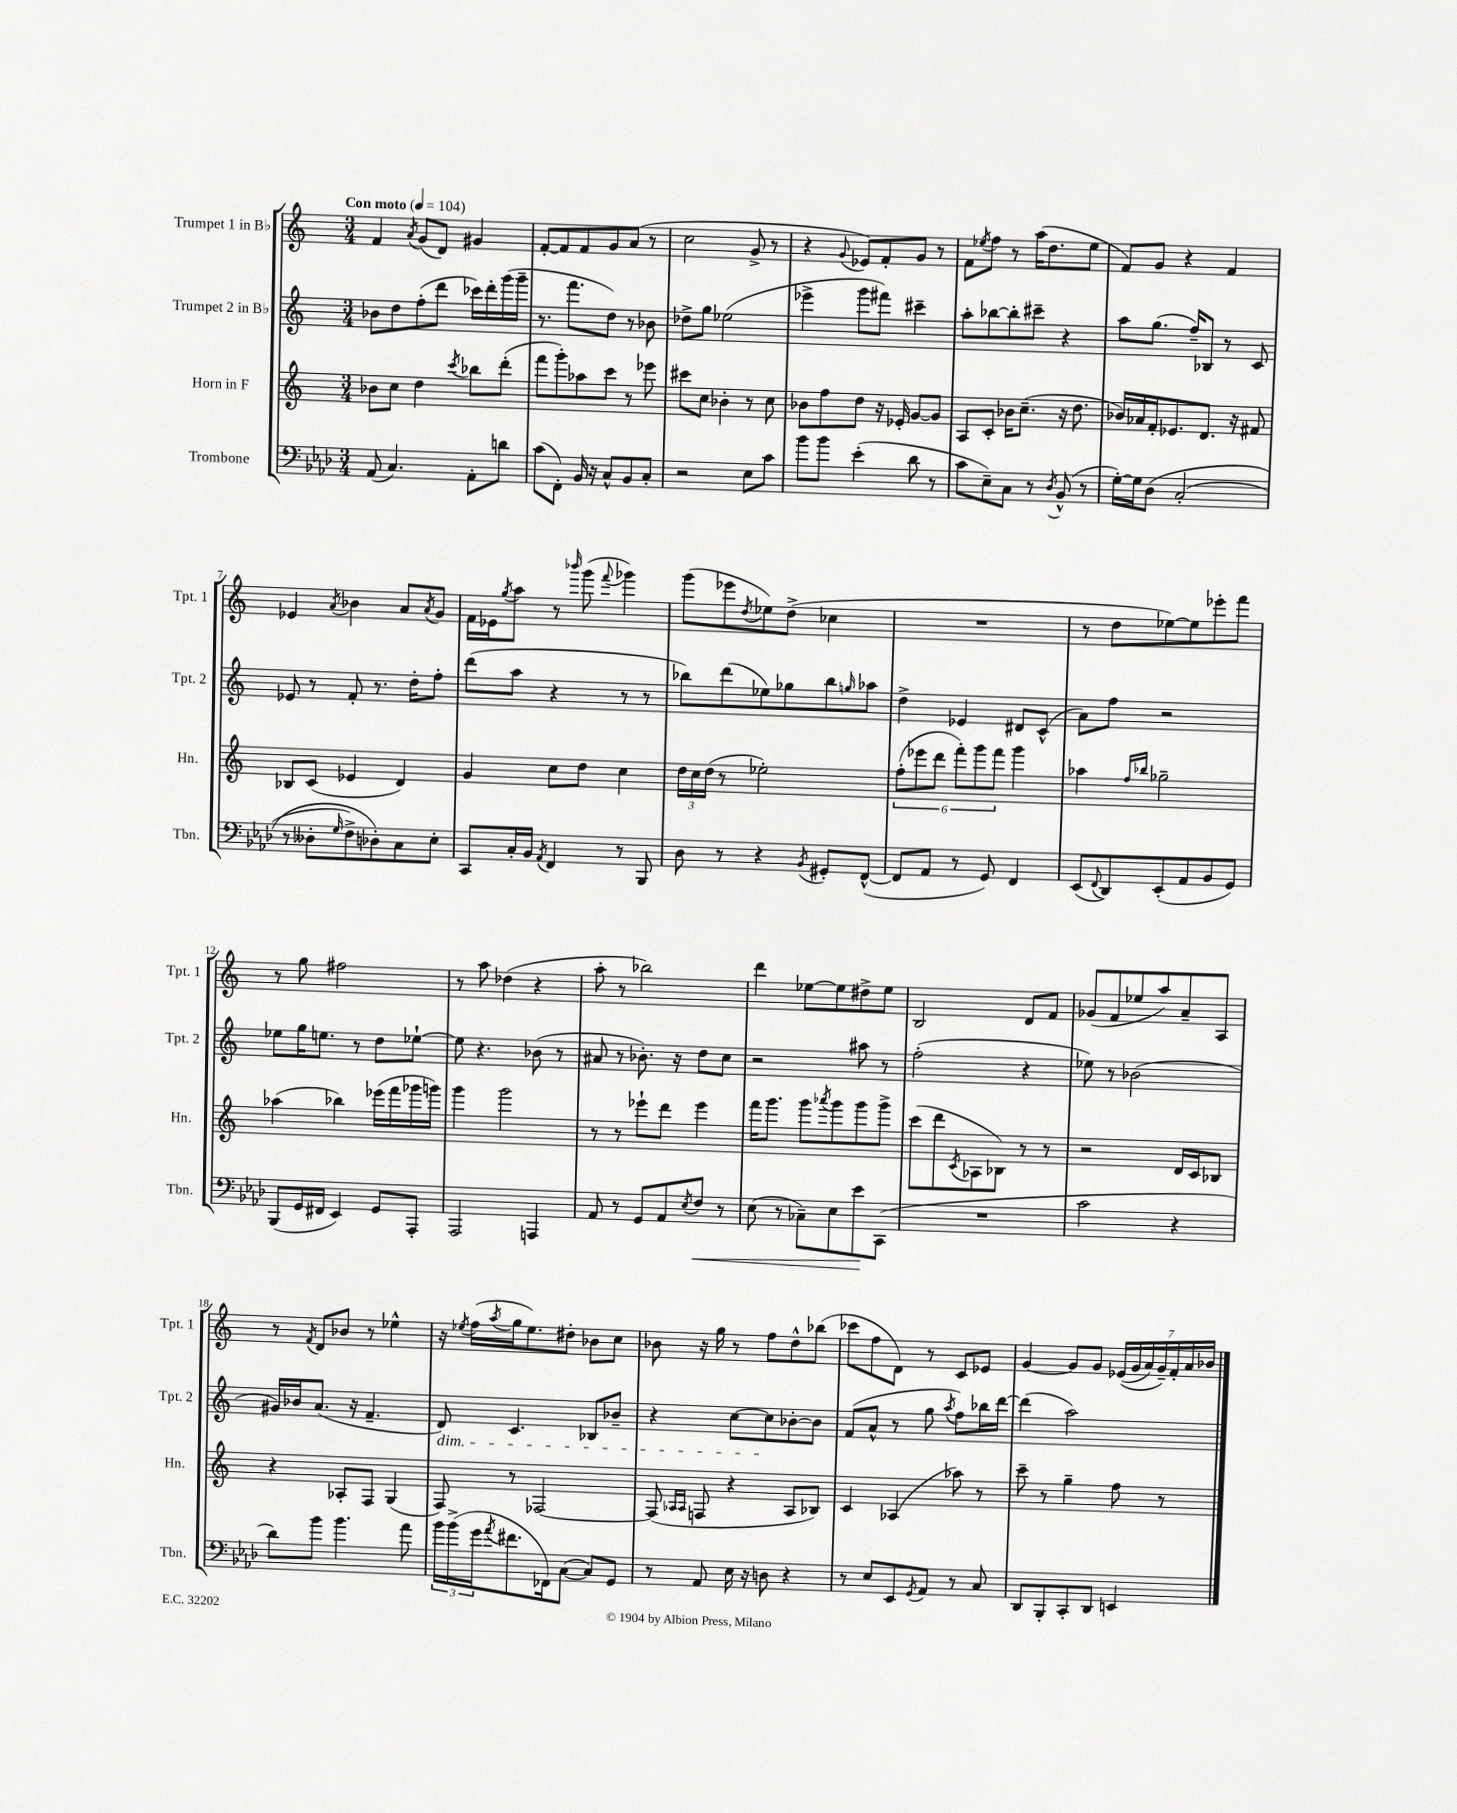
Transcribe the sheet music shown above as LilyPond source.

<<
\new StaffGroup <<
\new Staff = "s0" \with { instrumentName = "Trumpet 1 in Bb" shortInstrumentName = "Tpt. 1" } {
    \clef treble \key c \major \numericTimeSignature \time 3/4 \tempo "Con moto" 4 = 104
    f'4 \acciaccatura { a'8 } g'8( d'8) gis'4 |
    f'8~-. f'8 f'8 g'8 a'8( r8 |
    c''2 g'8-> r8 |
    r4 \appoggiatura { g'8 } ees'8) f'8-. g'8 r8 |
    f'8 \acciaccatura { ees''8 } f''8 r8 a''16( d''8. ees''8 |
    f'8) g'8 r4 f'4 |
    ees'4 \acciaccatura { a'8 } bes'4 a'8 \acciaccatura { a'8 } g'8 |
    f'16 ees'16 \acciaccatura { g''8 } a''8 r8 \grace { bes'''16 } g'''8( \appoggiatura { f'''8 } ges'''4) |
    g'''8( ees'''8 \acciaccatura { d''8 } ees''8) d''8->( ces''4 |
    R2. |
    r8 d''8 ees''8~) ees''8 ees'''8-. f'''8 |
    r8 g''8 fis''2 |
    r8 a''8 des''4( r4 |
    a''8-. r8 bes''2) |
    d'''4 ees''8~ ees''8 dis''8-> ees''8 |
    b2 d'8 f'8 |
    ges'8( f'8 ees''8 a''8) a'8-- a8 |
    r8 \acciaccatura { f'8 } d'8 bes'8 r8 ees''4-^ |
    r16 \acciaccatura { ees''8 } f''16( \acciaccatura { a''8 } g''16 ees''8.) dis''8-. bes'8 c''8 |
    bes'8 r16 g''16 r8 f''8 d''8-^ bes''8( |
    ces'''8 f''8 d'8) r8 c'8 ees'8 |
    g'4~ g'8 g'8 \tuplet 7/4 { ees'16(\( g'16 a'16) g'16--\) f'16-. a'16 bes'16 } \bar "|." |
}
\new Staff = "s1" \with { instrumentName = "Trumpet 2 in Bb" shortInstrumentName = "Tpt. 2" } {
    \clef treble \key c \major \numericTimeSignature \time 3/4
    bes'8 d''8 f''8-.( d'''8 ces'''16) d'''16-. g'''16( g'''16-- |
    r8. f'''8. d''8) r8 bes'8 |
    des''8-> g''8 ees''2( |
    ees'''4-> g'''8 fis'''8) cis'''4-- |
    a''8-. bes''8~ bes''8-. cis'''8-- r4 |
    a''8 g''8.( f''16--) bes8 r8 c'8 |
    ees'8 r8 f'8-. r8. d''16-. f''8-. |
    d'''8( a''8 r4 r8 r8 |
    bes''8) d'''8( ees''8) ges''8 bes''8 \grace { g''16 } aes''8 |
    d''4-> ees'4 dis'8 c'8-^( |
    a'8) f''8 r2 |
    ees''8 g''16 e''8. r8 d''8 ees''8~-! |
    ees''8 r4. bes'8( r8 |
    ais'8 r8 bes'8.-.) r16 d''8 c''8 |
    r2 ais''8 r8 |
    f''2-.( r4 |
    ees''8) r8 bes'2( |
    gis'16) bes'16 a'8.( r16 f'4.-- |
    d'8\dim) c'4. bes8 bes'8-- |
    r4 c''8~ c''8\! bes'8~-. bes'8 |
    f'8( a'8-^ r8 g''8 \acciaccatura { a''8 } f''8) bes''16 d'''16~ |
    d'''4( a''2) \bar "|." |
}
\new Staff = "s2" \with { instrumentName = "Horn in F" shortInstrumentName = "Hn." } {
    \clef treble \key c \major \numericTimeSignature \time 3/4
    bes'8 c''8 d''4 \acciaccatura { c'''8 } bes''8 d'''8-.( |
    f'''8 g'''8-.) aes''8 c'''8 r8 ees'''8 |
    cis'''8 c''8 bes'4-. r8 c''8 |
    bes'8 f''8 d''8 r16 ees'16-. g'8~ g'8 |
    a8 c'8-. bes'16 c''8.--( r16 d''8. |
    bes'16) aes'16 f'16-. ees'8. d'8. r16 fis'8 |
    bes8 c'8( ees'4 d'4) |
    g'4 c''8 d''8 c''4 |
    \tuplet 3/2 { d''16 c''16 d''16( } r8 ees''2-.) |
    \tuplet 6/4 { f''8-.( ees'''8 d'''8 f'''8-.) g'''8 f'''8 } g'''4 |
    aes''4 \grace { f''16 bes''16 } ges''2-- |
    aes''4( bes''4) ees'''16( f'''16 ges'''16 g'''16) |
    g'''4 g'''2 |
    r8 r8 ees'''8-! d'''8 ees'''4 |
    f'''16 g'''8. g'''8 \acciaccatura { aes'''8 } g'''8 g'''8 g'''8-> |
    c'''8( d'''8 \acciaccatura { c'8 } aes8 bes8) r8 r8 |
    r2 d'16 c'16 bes8 |
    r4 aes8-. f8 g4( |
    f8) r8 fes2~ |
    fes8( \grace { aes16 aes16 } f8 r4 aes8 bes8) |
    c'4 aes4( aes''8) r8 |
    c'''8-- r8 g''4-- f''8 r8 \bar "|." |
}
\new Staff = "s3" \with { instrumentName = "Trombone" shortInstrumentName = "Tbn." } {
    \clef bass \key aes \major \numericTimeSignature \time 3/4
    aes,8( c4.) aes,8-. d'8 |
    c'8( f,8-.) bes,16 r16 c8-^ bes,8 c8-. |
    r2 ees8 c'8 |
    bes'8 bes'8 ees'4-.( des'8 r8 |
    c'8 ees8--) c8 r8 \acciaccatura { des8 } bes,8-^( r8 |
    g16~-.) g16 des8\( c2-.( |
    r8 deses8-. \grace { g16 } f8->) des8-.\) c8 ees8-. |
    c,8 c16-. bes,16 \acciaccatura { aes,8 } f,4 r8 bes,,8 |
    des8 r8 r4 \acciaccatura { bes,8 } gis,8-. f,8~-^( |
    f,8 aes,8 r8 g,8) f,4 |
    ees,8( \appoggiatura { f,8 } des,8) ees,8-.( aes,8 bes,8 g,8) |
    bes,,8( g,16 fis,16 ees,4) g,8 aes,,8-. |
    aes,,2 a,,4 |
    aes,8 r8 g,8 aes,8 \acciaccatura { ees8 } f8\< r8 |
    ees8( r8 ces8--) ees8 ees'8\! c,8( |
    R2. |
    c'2 r4 |
    des'8) bes'8 bes'4. aes'8 |
    \tuplet 3/2 { bes'16 bes'16->( g'16 } \acciaccatura { aes'8 } fis'8. fes,16) c8~( c8) g,8 |
    r8 aes,8 ees16 r16 d8 r4 |
    r8 ees8 ees,8 \acciaccatura { g,8 } aes,8 r8 c8 |
    des,8 bes,,8-. c,8-. des,8 e,4 \bar "|." |
}
>>
>>
